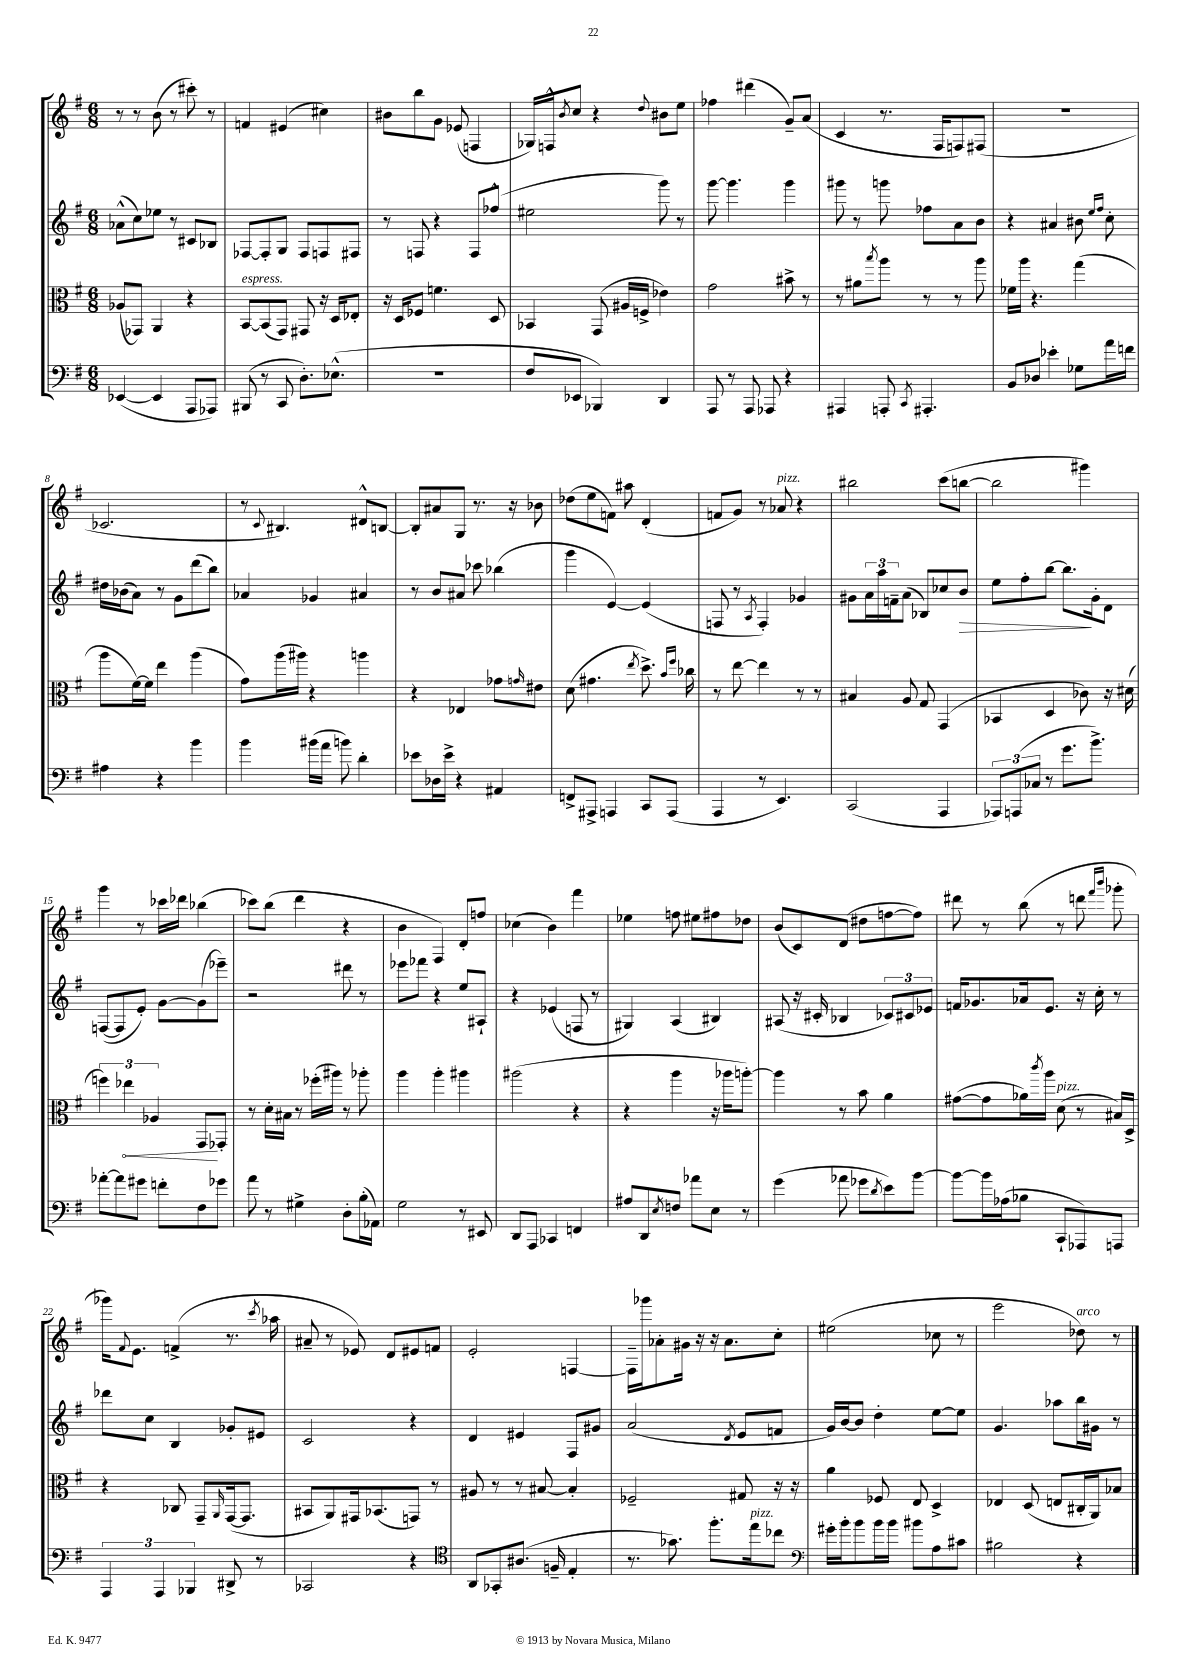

**kern	**kern	**dynam	**kern	**dynam	**kern
*part4	*part3	*part3	*part2	*part2	*part1
*staff4	*staff3	*staff3	*staff2	*staff2	*staff1
*clefF4	*clefC3	*	*clefG2	*	*clefG2
*k[f#]	*k[f#]	*	*k[f#]	*	*k[f#]
*M6/8	*M6/8	*	*M6/8	*	*M6/8
=1	=1	=1	=1	=1	=1
([4EE-X/	(8A-X/L	.	(8a-X^^\L	.	8r
.	8GG-X/J)	.	8cc\)	.	8r
4EE-/]	4AA/	.	8ee-X\J	.	(8b\
.	.	.	8r	.	8r
8AAA/L	4r	.	8c#X/L	.	8ccc#X'\)
8AAA-X/J)	.	.	8B-X/J	.	8r
=2	=2	=2	=2	=2	=2
!	!LO:TX:a:i:t=espress.	!	!	!	!
(8BBB#X/	[8BB/L	.	[8F-X/L	.	4fn/
8r	(8BB/]	.	8F-'/]	.	.
8CC/	8GG/J)	.	8G/J	.	(4e#X/
8.D'\L)	8GG#X/	.	8F-/L	.	.
.	16r	.	8Fn/	.	4cc#X\)
(8.E-X^^\J	16D/KL	.	.	.	.
.	8E-X'/J	.	8F#X/J	.	.
=3	=3	=3	=3	=3	=3
2.r	16r	.	8r	.	8b#X\L
.	16D/KL	.	.	.	.
.	8F-X/J	.	8Fn/	.	8bb\
.	4.fn\	.	4r	.	8g\J
.	.	.	.	.	(8e-X/
.	.	.	8F/L	.	4Fn/
.	8D/	.	(8ff-X^^/J	.	.
=4	=4	=4	=4	=4	=4
8F#/L	4BB-X/	.	2ee#X\	.	16G-X/LL)
.	.	.	.	.	16Fn^^/J
.	.	.	.	.	8qb/
8EE-X/J	.	.	.	.	8cc/J
4BBB-X/)	(8GG/	.	.	.	4r
.	16A#X/LL	.	.	.	.
.	16Fn^/JJ	.	.	.	.
.	.	.	.	.	8qqdd/
4DD/	4e-X\)	.	8ggg\)	.	8b#X\L
.	.	.	8r	.	8ee\J
=5	=5	=5	=5	=5	=5
8AAA/	2g\	.	[8ggg\	.	4ff-X\
8r	.	.	4.ggg\]	.	.
8AAA/	.	.	.	.	(4ddd#X\
8AAA-X/	.	.	.	.	.
4r	8b#X^\	.	4ggg\	.	8g~/L)
.	8r	.	.	.	(8a/J
=6	=6	=6	=6	=6	=6
4AAA#X/	8r	.	8ggg#X\	.	4c/
.	8a#X\L	.	8r	.	.
.	8qbb/	.	.	.	.
8AAAn'/	8aa\J	.	8gggn\	.	8.r
8qCC/	.	.	.	.	.
4.AAA#X'/	8r	.	8ff-X\L	.	.
.	.	.	.	.	16F#/KL
.	8r	.	8a\	.	8Fn/)
.	8aa\	.	8b\J	.	(8F#X/J
=7	=7	=7	=7	=7	=7
8BB/L	16f-X\LL	.	4r	.	2.r
.	16aa\JJ	.	.	.	.
8D-X/J	4.r	.	.	.	.
4e-X'\	.	.	4a#X/	.	.
8G-X\L	(4gg\	.	8b#X\	.	.
.	.	.	16qqee/LL	.	.
.	.	.	16qqff#/JJ	.	.
16a\L	.	.	8cc'\	.	.
16fn\JJ	.	.	.	.	.
!!LO:LB:g=z
=8	=8	=8	=8	=8	=8
4A#X\	8aa\L	.	16dd#X\LL	.	2.c-X/
.	.	.	(16b-X\J	.	.
.	[16f#\L)	.	8a\J)	.	.
.	16f#\JJ]	.	.	.	.
4r	4ee\	.	8r	.	.
.	.	.	8g\L	.	.
4b\	(4aa\	.	(8ddd\	.	.
.	.	.	8bb\J)	.	.
=9	=9	=9	=9	=9	=9
4b\	8g\L)	.	4a-X/	.	8r
.	.	.	.	.	8qqc/
.	(16aa\L	.	.	.	4.B#X/)
.	16aa#X\JJ)	.	.	.	.
(16b#X\LL	4r	.	4g-X/	.	.
16a\JJ	.	.	.	.	.
8bn\)	.	.	.	.	.
4d'\	4aan\	.	4a#X/	.	8d#X^^/L
.	.	.	.	.	[8Bn/J
=10	=10	=10	=10	=10	=10
8e-X\L	4r	.	8r	.	8B'/L]
16D-X\L	.	.	8b/L	.	8a#X/
16e-^\JJ	.	.	.	.	.
4r	4E-X/	.	8a#X/J	.	8G/J
.	.	.	8ccc-X\	.	8.r
4AA#X/	8g-X\L	.	(4bb-X\	.	.
.	.	.	.	.	16r
.	16qqgn/	.	.	.	.
.	8e#X\J	.	.	.	8b-X\
=11	=11	=11	=11	=11	=11
8FFn^/L	(8d\	.	4ggg\	.	(8dd-X\L
8AAA#X^/J	4.g#X\	.	.	.	8ee\
4AAAn/	.	.	[4e/)	.	8fn\J)
.	.	.	.	.	8aa#X\
.	8qee/	.	.	.	.
8CC/L	8.dd^\)	.	(4e/]	.	(4d'/
(8AAA/J	.	.	.	.	.
.	16qqb/LL	.	.	.	.
.	16qqff#/JJ	.	.	.	.
.	16cc-X\	.	.	.	.
=12	=12	=12	=12	=12	=12
4AAA/	8r	.	8Fn/	.	8fn/L
.	[8ee\	.	8r	.	8g/J)
.	.	.	8qA/	.	.
8r	4ee\]	.	4F'/)	.	8r
!	!	!	!	!	!LO:TX:a:i:t=pizz.
4.EE/)	.	.	.	.	8a-X/
.	8r	.	4g-X/	.	4r
.	8r	.	.	.	.
=13	=13	=13	=13	=13	=13
(2CC/	4B#X/	.	8g#X\L	.	2bb#X\
.	.	.	24a\L	.	.
.	.	.	24aa\	.	.
.	.	.	24fn~\J	.	.
.	8A/	.	(8a\J	.	.
.	8G/	.	8B-X/L)	.	.
4AAA/	(4GG/	.	8cc-X/	.	(8ccc\L
!	!	!	!	!LO:HP:b	!
.	.	.	8b/J	>	[8bbn\J
=14	=14	=14	=14	=14	=14
12AAA-X/L)	4BB-X/	.	8ee\L	.	2bb\]
(12AAAn/	.	.	.	.	.
.	.	.	8ff#'\	.	.
12C-X/J	.	.	.	.	.
8r	4D/	.	[8bb\J	.	.
8.g\L	.	.	8.bb\L]	.	.
.	8c-X\)	.	.	.	4ggg#X\)
8.b^\J)	.	.	16g'\k	]	.
.	16r	.	8d\J	.	.
.	(16d#X\	.	.	.	.
!!LO:LB:g=z
=15	=15	=15	=15	=15	=15
[8a-X'\L	6ffn\)	.	([8Fn/L	.	4ggg\
8a-\]	.	.	8F/]	.	.
!	!	!LO:HP:b	!	!	!
.	6ee-X\	<	.	.	.
8g#X\J	.	.	8e'/J)	.	8r
.	6A-X/	.	.	.	.
8fn'\L	.	.	[8g\L	.	16ccc-X\LL
.	.	.	.	.	16ddd-X\JJ
8F#\	8GG/L	.	(8g\]	.	(4bb-X\
8g-X\J	8GG-X'/J	[	8eee-X~\J)	.	.
=16	=16	=16	=16	=16	=16
8a\	8r	.	2r	.	8ccc-X\L)
8r	16d'\LL	.	.	.	(8bb\J
.	16B#X\JJ	.	.	.	.
4G#X^\	8r	.	.	.	4ddd\
.	(16ff-X'\LL	.	.	.	.
.	16aa#X\JJ)	.	.	.	.
8D'\L	8r	.	8ddd#X\	.	4r
(16B'\L	8aa-X'\	.	8r	.	.
16AA-X\JJ)	.	.	.	.	.
=17	=17	=17	=17	=17	=17
2G\	4aa\	.	8eee-X\L	.	4b\
.	.	.	8fff-X\J	.	.
.	4aa'\	.	4r	.	4F#/)
8r	4aa#X\	.	8ee/L	.	8d'/L
8EE#X/	.	.	8A#X`/J	.	8ffn/J
=18	=18	=18	=18	=18	=18
8DD/L	(2aa#X\	.	4r	.	(4cc-X\
8AAA/J	.	.	.	.	.
4CC-X/	.	.	(4e-X/	.	4b\)
4FFn/	4r	.	8Fn/	.	4fff#\
.	.	.	8r	.	.
=19	=19	=19	=19	=19	=19
8A#X/L	4r	.	4G#X/)	.	4ee-X\
8DD/	.	.	.	.	.
8qE/	.	.	.	.	.
8Fn/J	4aa\	.	(4A/	.	8ffn\
8a-X\L	.	.	.	.	8ee#X\L
8E\J	16r	.	4B#X/)	.	8ff#X\
.	16aa-X\KL	.	.	.	.
8r	[8aan'\J)	.	.	.	8dd-X\J
=20	=20	=20	=20	=20	=20
(4g\	4aa\]	.	(8A#X/	.	(8b/L
.	.	.	16r	.	8c/)
.	.	.	16c#X'/	.	.
8a-X\	8r	.	4B-X/	.	(8d/J
8g-X\L	8b\	.	.	.	8dd#X\L
8qd/	.	.	.	.	.
8e\)	4a\	.	12c-X/L)	.	[8ffn\
.	.	.	12c#X/	.	.
[8b\J	.	.	.	.	8ff\J])
.	.	.	12e-X/J	.	.
=21	=21	=21	=21	=21	=21
8b\L_	([8g#X\L	.	16fn/KL	.	8ddd#X\
.	.	.	8.g-X/	.	.
16b\L]	8g#\]	.	.	.	8r
(16A-X\J	.	.	.	.	.
8B-X\J	16a-X\L)	.	16a-X/k	.	(8bb\
.	8qccc/	.	.	.	.
.	16aa\JJ	.	8.e/J	.	.
!	!LO:TX:a:i:t=pizz.	!	!	!	!
8CC`/L	(8d\	.	.	.	8r
8AAA-X/)	8r	.	16r	.	8dddn\
.	.	.	16cc'\	.	.
.	.	.	.	.	16qqfff#/LL
.	.	.	.	.	16qqbbb/JJ
8AAAn/J	16B#X/LL)	.	8r	.	8ggg-X'\
.	16D^/JJ	.	.	.	.
!!LO:LB:g=z
=22	=22	=22	=22	=22	=22
6AAA/	4r	.	8ddd-X\L	.	16ggg-X\KL)
.	.	.	.	.	8qqf#/
.	.	.	.	.	8.e\J
.	.	.	8cc\J	.	.
6AAA/	.	.	.	.	.
.	8C-X/	.	4B/	.	(4fn^/
6BBB-X/	.	.	.	.	.
.	8GG~/L	.	.	.	.
.	16qqAA/	.	.	.	.
8DD#X^/	([16GG/k	.	8g-X'/L	.	8.r
.	8.GG/J]	.	.	.	.
8r	.	.	8e#X/J	.	.
.	.	.	.	.	8qccc/
.	.	.	.	.	16aa-X\
=23	=23	=23	=23	=23	=23
2CC-X/	8BB#X/L	.	2c/	.	8a#X~/
.	8AA/)	.	.	.	8r
.	16GG#X/k	.	.	.	8e-X/)
.	(8.BB-X/	.	.	.	.
.	.	.	.	.	8d/L
4r	8GGn/J)	.	4r	.	8e#X/
.	8r	.	.	.	8fn/J
=24	=24	=24	=24	=24	=24
*clefC4	*	*	*	*	*
8AA/L	8A#X/	.	4d/	.	2e'/
8GG-X'/	8r	.	.	.	.
(8.A#X/J	8r	.	4e#X/	.	.
.	[8B#X/	.	.	.	.
16Fn~/	.	.	.	.	.
4E'/	4B#'/]	.	8F#/L	.	[4Fn/
.	.	.	8g#X/J	.	.
=25	=25	=25	=25	=25	=25
8.r	2F-X~/	.	(2a/	.	16F~\LL]
.	.	.	.	.	16ggg-X\J
.	.	.	.	.	8a-X'\
8.g-X\)	.	.	.	.	.
.	.	.	.	.	16g#X\Jk
.	.	.	.	.	16r
8.ff#'\L	.	.	.	.	16r
.	.	.	.	.	8.a-\L
.	.	.	8qd/	.	.
.	8G#X/	.	8e/L	.	.
!LO:TX:a:i:t=pizz.	!	!	!	!	!
16ee\k	.	.	.	.	.
8cc-X\J	16r	.	8fn/J	.	8cc'\J
.	16r	.	.	.	.
=26	=26	=26	=26	=26	=26
*clefF4	*	*	*	*	*
16g#X'\LL	4a\	.	16g/LL)	.	(2ee#X\
16b'\J	.	.	[16b/J	.	.
8b\	.	.	8b/J]	.	.
16b\L	8F-X/	.	4dd'\	.	.
16b\JJ	.	.	.	.	.
8b#X\L	8E/	.	.	.	.
8A\	4D^/	.	[8ee\L	.	8cc-X\
8c#X\J	.	.	8ee\J]	.	8r
=27	=27	=27	=27	=27	=27
2B#X\	4E-X/	.	4.g/	.	2eee\
.	(8D/	.	.	.	.
.	8En/L	.	8aa-X\L	.	.
!	!	!	!	!	!LO:TX:a:i:t=arco
4r	16C#X'/L	.	16bb\L	.	8dd-X\)
.	16AA/J)	.	16g#X\JJ	.	.
.	8B-X/J	.	8r	.	8r
==	==	==	==	==	==
*-	*-	*-	*-	*-	*-
